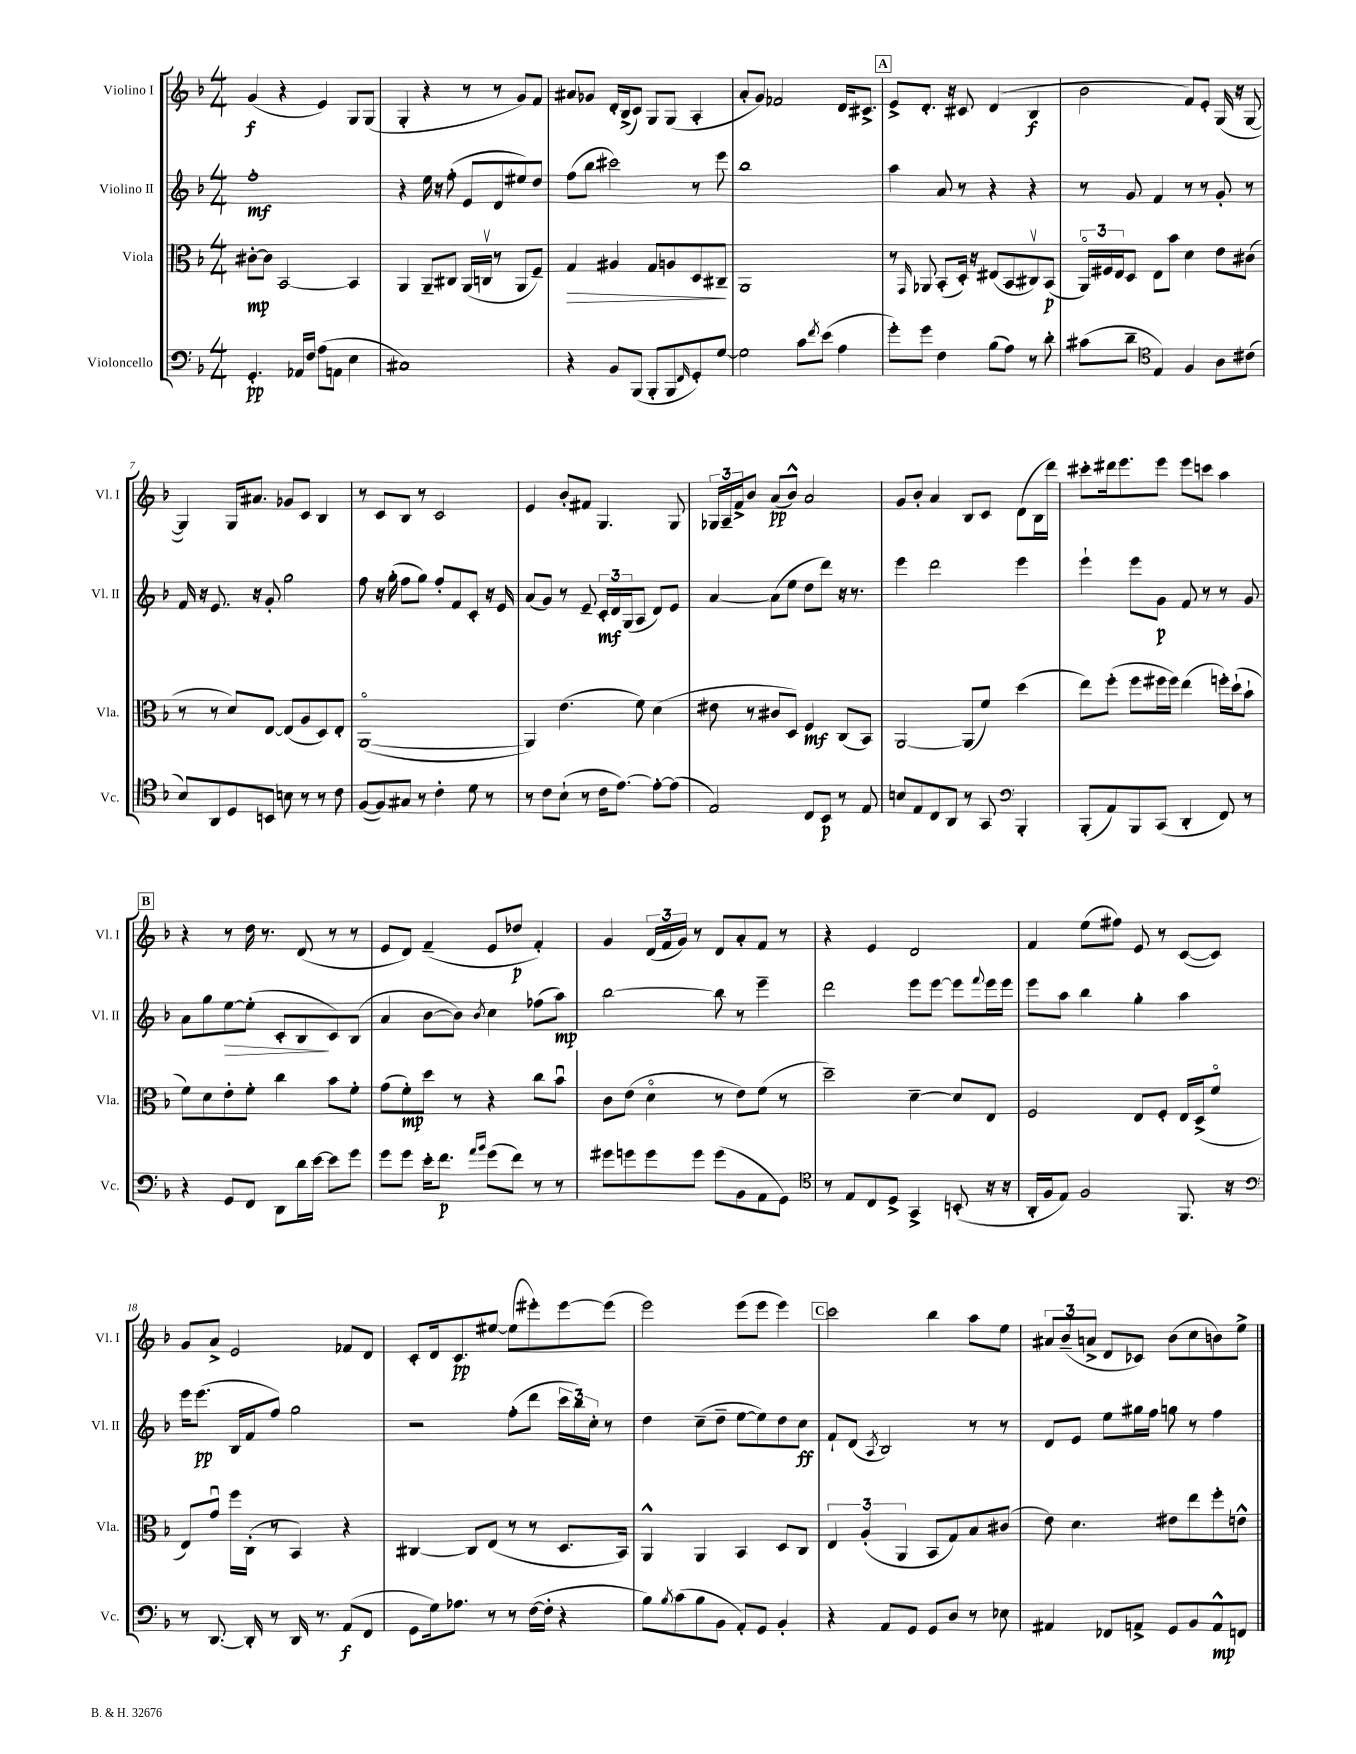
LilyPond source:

<<
\new StaffGroup <<
\new Staff = "s0" \with { instrumentName = "Violino I" shortInstrumentName = "Vl. I" } {
    \clef treble \key f \major \numericTimeSignature \time 4/4
    g'4\f( r4 e'4) g8 g8( |
    g4-. r4 r8 r8 g'8) f'8 |
    ais'8 ges'8 d'16-. bes16->( c'8) g8 g8( a4-. |
    a'8-. g'8) fes'2 d'16 cis'8.-> |
    \mark \markup { \box "A" } e'8-> d'8.-. r16 cis'8 d'4( bes4\f |
    bes'2 f'8) e'8-. g16( r16 g8~ |
    g4) g16 ais'8. ges'8 c'8 bes4 |
    r8 c'8 bes8 r8 c'2 |
    e'4 bes'8-. fis'8 g4. g8 |
    \tuplet 3/2 { ges16 a16-- f'16-> } bes'8 a'8\pp( bes'8-^) a'2 |
    g'8 bes'8-. a'4 bes8 c'8 d'8( bes16 d'''16) |
    cis'''8-. dis'''16 e'''8. e'''8 e'''8 c'''8 a''4 |
    \mark \markup { \box "B" } r4 r8 d''16 r8. d'8( r8 r8 |
    e'8 d'8) f'4--( e'8 des''8\p f'4-.) |
    g'4 \tuplet 3/2 { d'16( f'16 g'16) } r8 d'8 a'8-. f'8 r8 |
    r4 e'4 d'2 |
    f'4 e''8( fis''8) e'8 r8 c'8~( c'8) |
    g'8 a'8-> e'2 fes'8 d'8 |
    c'8-. d'16 c'8.\pp eis''8~ eis''8( eis'''8-.) eis'''8~ eis'''8( |
    e'''2) e'''8( e'''8 e'''4) |
    \mark \markup { \box "C" } c'''2 bes''4 a''8 e''8 |
    \tuplet 3/2 { ais'8 bes'8--( a'8-> } d'8 ces'8) bes'8( c''8 b'8) e''8-> \bar "|." |
}
\new Staff = "s1" \with { instrumentName = "Violino II" shortInstrumentName = "Vl. II" } {
    \clef treble \key f \major \numericTimeSignature \time 4/4
    f''1-.\mf |
    r4 e''16 r16 f''8-.( e'8 d'8 eis''8) d''8 |
    f''8( bes''8 cis'''2) r8 e'''8 |
    bes''1 |
    \mark \markup { \box "A" } a''4 a'8 r8 r4 r4 |
    r8 g'8 f'4 r8 r8 g'8-. r8 |
    f'16 r16 e'8. r16 g'8-. g''2 |
    f''8 r16 g''16-.( f''8 g''8) f''8-. f'8 c'8-. r16 e'16 |
    a'8( g'8) r8 e'8-- \tuplet 3/2 { c'16-.\mf d'16 g16( } a8 d'8) e'8 |
    a'4~ a'8( e''8 d''8 d'''8) r16 r8. |
    e'''4 d'''2 e'''4 |
    e'''4-! e'''8 g'8\p f'8 r8 r8 g'8 |
    \mark \markup { \box "B" } a'8 g''8 e''8~\> e''8-.( c'8-. bes8\! c'8) bes8( |
    a'4 bes'8~ bes'8) \acciaccatura { bes'8 } c''4 fes''8( a''8\mp) |
    bes''2~ bes''8 r8 e'''4-- |
    d'''2 e'''8 e'''8~ e'''8 \appoggiatura { f'''8 } e'''16 e'''16 |
    e'''8 a''8 bes''4 g''4-. a''4 |
    e'''16 e'''8.\pp( bes16 f'16 f''8) g''2 |
    r2 f''8-.( d'''8 \tuplet 3/2 { c'''16 bes''16) c''16-. } r8 |
    d''4 c''8--( d''8-- e''8~ e''8) d''8 c''8\ff |
    \mark \markup { \box "C" } f'8-! d'8( \acciaccatura { a8 } bes2) r8 r8 |
    d'8 e'8 e''8 gis''16 f''16 g''8 r8 f''4 \bar "|." |
}
\new Staff = "s2" \with { instrumentName = "Viola" shortInstrumentName = "Vla." } {
    \clef alto \key f \major \numericTimeSignature \time 4/4
    cis'8~-.\mp cis'8 bes,2~ bes,4 |
    a,4 a,8-- cis8 a,16( c16\upbow r8 a,8 f8--) |
    g4\> ais4 g8 a8 d8 cis8--\! |
    a,1 |
    \mark \markup { \box "A" } r8 \grace { g,16 } aes,8 bes,8-.( d16-.) r16 eis8( bes,8 cis8\upbow) bes,8\p( |
    \tuplet 3/2 { a,16\flageolet) fis16 e16 } d8 e8 bes'8 d'4 e'8 cis'8( |
    r8 r8 d'8) e8~ e8( a8 d8) e8-. |
    a,1~\flageolet( |
    a,4) e'4.( f'8) d'4( |
    eis'8 r8 cis'8 d8) f4\mf c8( bes,8) |
    a,2~ a,8( f'8) d''4( |
    e''8) f''8-.( f''8 fis''16 fis''16) e''4( f''16-.) d''16-!( bes'8-! |
    \mark \markup { \box "B" } f'8) d'8 e'8-. f'8-. c''4 bes'8 f'8-. |
    g'8( f'8-.\mp) d''8 r8 r4 c''8 bes'8\downbow |
    c'8 e'8( d'4\flageolet r8 e'8) f'8( r8 |
    d''2--) d'4~-- d'8 e8 |
    f2 e8 f8-. e16 d16->( f'8\flageolet |
    e8) g'8\downbow f''16 c16-.( r8 bes,4) r4 |
    cis4~ cis8 e8( r8 r8 d8. bes,16) |
    a,4-^ a,4 bes,4 d8 c8 |
    \mark \markup { \box "C" } \tuplet 3/2 { e4 a4-.( a,4 } bes,8 g8) bes8 cis'8( |
    e'8) d'4. eis'8 e''8 f''8-. e'8-^ \bar "|." |
}
\new Staff = "s3" \with { instrumentName = "Violoncello" shortInstrumentName = "Vc." } {
    \clef bass \key f \major \numericTimeSignature \time 4/4
    g,4.-.\pp aes,16 f16 a8( a,8 e4 |
    cis1) |
    r4 bes,8 bes,,8( bes,,8-. bes,,8 \grace { f,16 } g,8-.) g8~ |
    g2 c'8 \acciaccatura { f'8 } e'8( a4 |
    \mark \markup { \box "A" } g'8-.) g'8 f4 bes8( a8) r8 d'8-. |
    cis'8( d'8-- \clef tenor e4) f4 a8 cis'8( |
    bes8) a,8 d8 b,8 b8 r8 r8 c'8 |
    f8~( f8) gis8 r8 c'4-. d'8 r8 |
    r8 c'8 bes8-!( r8 c'16 e'8.~) e'8~-. e'8( |
    e2) c8 bes,8\p r8 e8 |
    b8 e8 c8 a,8 r8 g,8 \clef bass bes,,4-. |
    bes,,8-.( a,8) bes,,8 c,8( d,4-. f,8) r8 |
    \mark \markup { \box "B" } r4 g,8 f,8 d,8 d'16 e'16~ e'8 g'8 |
    g'8 g'8 e'16-. f'8.\p \grace { a'16 bes'16 } g'8( f'8) r8 r8 |
    gis'8 g'8 g'8 g'8 g'8( bes,8 a,8 g,8) |
    \clef tenor r8 e8 c8 d8-> g,4-> b,8-.( r16 r16 |
    a,16-. f16 e8) f2 f,8. r16 |
    \clef bass r8 d,8.~ d,16-. r8 d,16 r8. a,8\f( f,8 |
    g,8 g16) aes8. r8 r8 f16~( f16-. r4 |
    bes8) \acciaccatura { bes8 } c'8( bes8 bes,8 a,8-.) g,8 bes,4-. |
    \mark \markup { \box "C" } r4 a,8 g,8 g,8 d8 r8 ees8 |
    ais,4 fes,8 a,8-> g,8 bes,8 a,8-^\mp f,8 \bar "|." |
}
>>
>>
